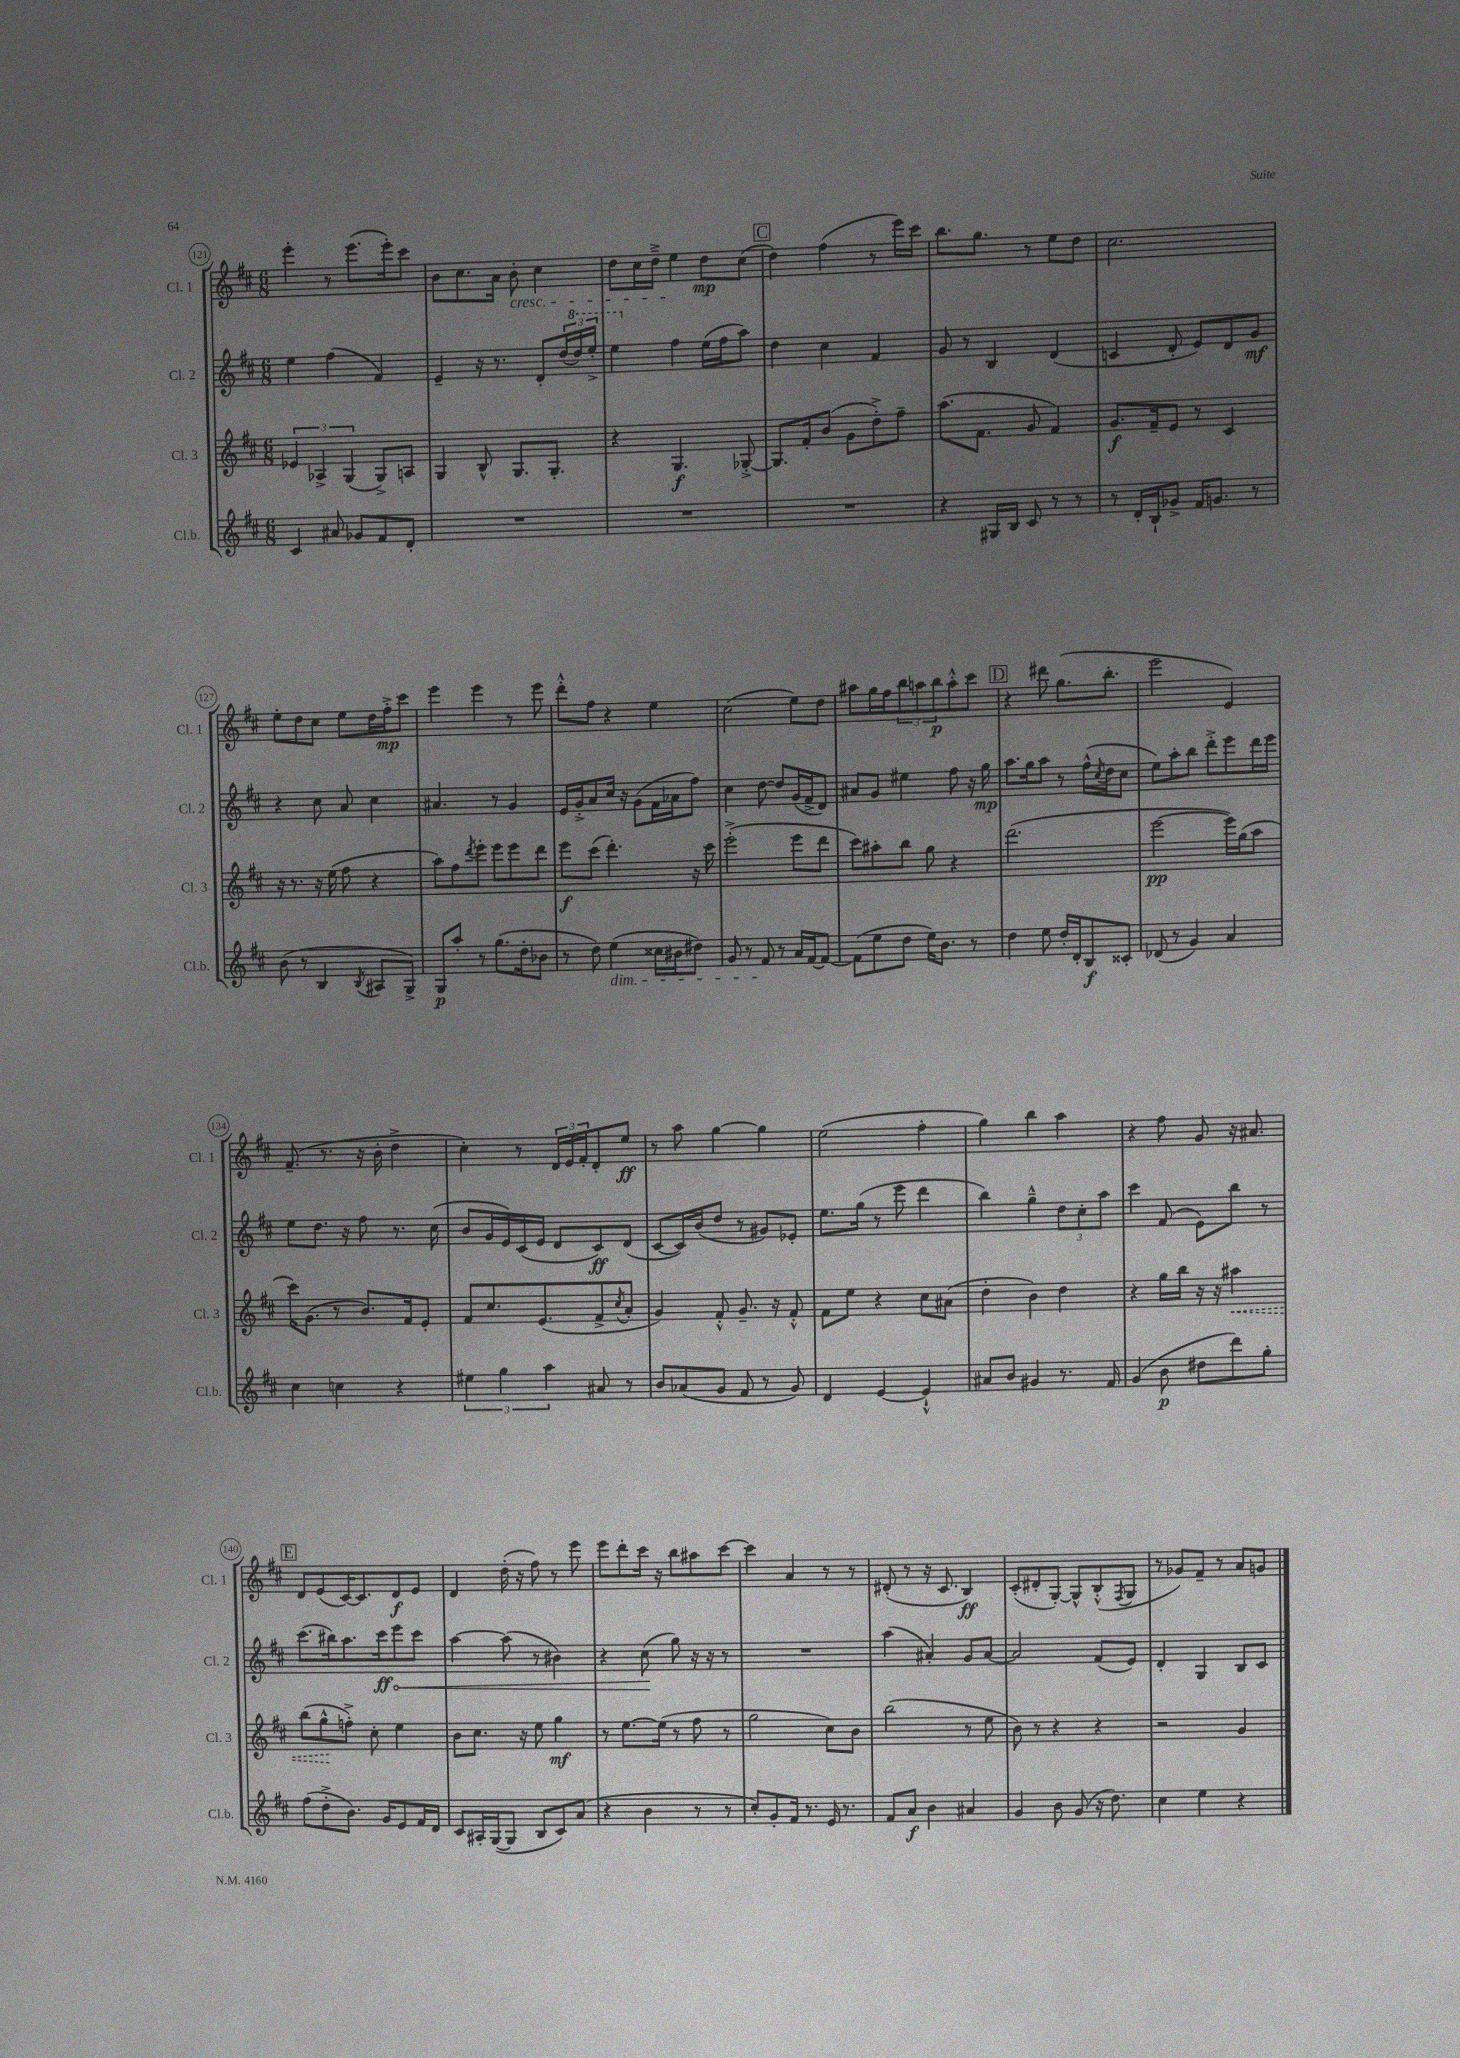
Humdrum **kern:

**kern	**kern	**kern	**kern
*staff4	*staff3	*staff2	*staff1
*clefG2	*clefG2	*clefG2	*clefG2
*k[f#c#]	*k[f#c#]	*k[f#c#]	*k[f#c#]
*M6/8	*M6/8	*M6/8	*M6/8
4c#	6e-	4ee	4eee'
.	6A-^	.	.
8a#	.	(4ff#	8r
.	(6G	.	.
8g-	.	.	(8.eee
8f#	8G^)	4f#)	.
.	.	.	16eee')
8d'	8A	.	8ccc#
=	=	=	=
2.r	4G	4e~	8b
.	.	.	8.cc#
.	8B^^	16r	.
.	.	8.r	16a
.	8.G	.	8b'
.	.	8d'	4cc#
.	8.G'	.	.
.	.	(24dd	.
.	.	24ddd)	.
.	.	24eee'^	.
=	=	=	=
2.r	4r	4eee	8dd
.	.	.	16cc#
.	.	.	16dd~^
.	4.G	4ff#	4ee
.	.	(16ee	8dd
.	.	16ff#	.
.	[8G-'^	8aa)	(8cc#
=	=	=	=
2.r	8.G-]	4dd	4dd)
.	16f#'	.	.
.	(8b	4cc#	(4ff#
.	8g	.	.
.	8dd'^)	4f#	8r
.	8ff#~	.	16eee)
.	.	.	16ccc#
=	=	=	=
4r	(8.aa	8g	8.bb
.	.	8r	.
.	8.f#	.	8.gg
16G#	.	4B	.
16B	.	.	.
8c#	8g	.	8r
8r	4f#)	(4d	8ee
8r	.	.	8dd
=	=	=	=
8r	8.g	4c	2.cc#
16d'	.	.	.
16B`	16f#~	.	.
8g-^	8e	8d'	.
16f#	8r	8e)	.
8.g	.	.	.
.	4c#	8d	.
8r	.	8g	.
=	=	=	=
(8b	16r	4r	8ee'
.	8.r	.	.
8r	.	.	8dd
4B	16r	8cc#	8cc#
.	(16ee	.	.
.	8ff#	8a	8ee
8qB	.	.	.
8A#	4r	4cc#	16dd
.	.	.	16ff#'^
8G^)	.	.	8ccc#
=	=	=	=
8G	8aa)	4.a#	4eee
8aa'	8ff#	.	.
.	8qddd	.	.
8r	8eee'	.	4eee
(8.gg	8eee	8r	.
.	8eee	4g	8r
16dd'	.	.	.
8b-	8ddd	.	8eee
=	=	=	=
8r	8eee	16e	8ddd'^^
.	.	16g'^	.
8dd)	(8ccc#	8a	8ff#
(4ee	4.ddd')	16cc#	4r
.	.	16r	.
.	.	(8g	.
16cc##	.	16f#	4ee
16b#	.	16a-	.
8dd#)	16r	8ff#)	.
.	16ccc#	.	.
=	=	=	=
8g	(2eee'^	4cc#	(2cc#
8r	.	.	.
8f#	.	[8dd	.
8r	.	8dd]	.
16a	8eee	(16g	8ee)
[16f#	.	16f#^	.
8f#_	8ddd	8d)	8dd
=	=	=	=
(8f#]	8ccc#)	8a#	8aa#
8ee	8aa#'	8g	16gg
.	.	.	16ff#
8dd	8bb	4ee#	12bb
.	.	.	12aa
16ee)	8gg	.	.
.	.	.	12bb
8.b	.	.	.
.	4r	8ff#	8aa'^^
8r	.	16r	8ccc#
.	.	16gg	.
=	=	=	=
4dd	(2.ddd	8.aa	4r
.	.	16gg	.
8ee	.	8aa	8ddd#
16dd'	.	8r	(8.gg
16d'	.	.	.
8B	.	(16ff#^^	.
.	.	8qcc#	.
.	.	16dd	8.bb'
8c##'	.	8cc#	.
=	=	=	=
(8d-	[2eee	8ee)	2eee
8r	.	8aa'	.
4g)	.	8bb	.
.	.	8ddd'^	.
4a	16eee])	8eee	4e)
.	(16gg	.	.
.	8aa	16ddd	.
.	.	16eee	.
=	=	=	=
4cc#	16ccc#)	8ee	(8.f#~
.	(8.g	.	.
.	.	8.dd	.
.	.	.	8.r
4cc	8r	.	.
.	.	16r	.
.	8.b)	8ff#	16r
.	.	.	16b'
4r	.	8.r	4dd^
.	16f#	.	.
.	8e'	.	.
.	.	(16cc#	.
=	=	=	=
6ee#	8f#	8b	4cc#')
.	8.cc#	16g	.
6gg	.	.	.
.	.	16e)	.
.	.	(16c#	8r
.	(8.e	16e	.
6aa	.	.	.
.	.	8d	24d
.	.	.	24e
.	.	.	24f#'
8a#	8f#^	8c#)	8d'
.	8qcc#	.	.
8r	8a'	(8d	8ee
=	=	=	=
8b	4g)	[8c#	8r
(8a-	.	16c#])	8aa
.	.	(16b	.
8g	8f#'^^	8dd	[4gg
8f#	8.g~	8r	.
8r	.	8g#)	4gg]
.	16r	.	.
8g)	8f#'^^	8e-'	.
=	=	=	=
4d	8f#	8.ee	(2ee
.	8ee	.	.
.	.	(16gg	.
[4e	4r	8r	.
.	.	8eee	.
4e`^^]	8cc#	4ddd	4ff#'
.	(8a#	.	.
=	=	=	=
8a#	4dd'	4bb)	4gg)
8b	.	.	.
4g#	4b)	4gg~^^	4bb
8.r	4dd	12dd	4aa
.	.	12cc#'	.
.	.	12aa	.
16f#	.	.	.
=	=	=	=
(4g	4r	4ccc#	4r
8b	16gg	(8f#	8ff#
.	16bb	.	.
8dd#	16r	8e)	8g
.	16r	.	.
8ddd)	4aa#	8bb	16r
.	.	.	8.a#
8gg'	.	8r	.
=	=	=	=
(8ff#	(8bb	(8.ccc#	8d
8dd'^	8gg^^	.	(8e
.	.	16bb#)	.
8.b)	8ff'^)	8.aa	[16c#)
.	.	.	8.c#]
.	8cc#'	.	.
16g	.	16ccc#	.
8e	4ee	8eee	8d
16f#	.	8ccc#	8e
16d	.	.	.
=	=	=	=
8c#	8b	[4aa	4d
16A#'	8.cc#	.	.
([16G	.	.	.
8G]	.	(8aa]	(16dd'
.	16r	.	16r
8B	8ee	8r	8ff#)
8c#)	4gg	4b#)	8r
(8a	.	.	8eee
=	=	=	=
4r	8r	4r	8eee
.	[8.ee	.	8ddd'
4b	.	(8cc#	16ccc#
.	(16ee]	.	16r
.	8r	8gg)	8bb
8r	8ff#	16r	8aa#
.	.	16r	.
8r	8r	8r	[8ccc#
=	=	=	=
8cc#')	2gg	2.r	4ccc#]
8g'	.	.	.
16f#	.	.	4a
8.r	.	.	.
16e	8cc#)	.	8r
8.r	.	.	.
.	8b	.	8r
=	=	=	=
8f#	(2bb	(4aa	(8d#'
8a	.	.	8r
4b	.	4a#')	16r
.	.	.	8.c#
4a#	8r	8g	4B)
.	8ee	[8a#	.
=	=	=	=
4g	8b)	2a#]	(8c#'
.	8r	.	8d#'
8b	4r	.	[8G')
(8g	.	.	8G^^]
16r	4r	(8f#	(8B'^^
8.dd)	.	.	.
.	.	.	8qF#
.	.	8e)	8G
=	=	=	=
4cc#	2r	4d'	8r
.	.	.	8g-)
4ee	.	4G	8f#~
.	.	.	8r
4r	4g	8B	8a
.	.	8c#	8g
==	==	==	==
*-	*-	*-	*-
